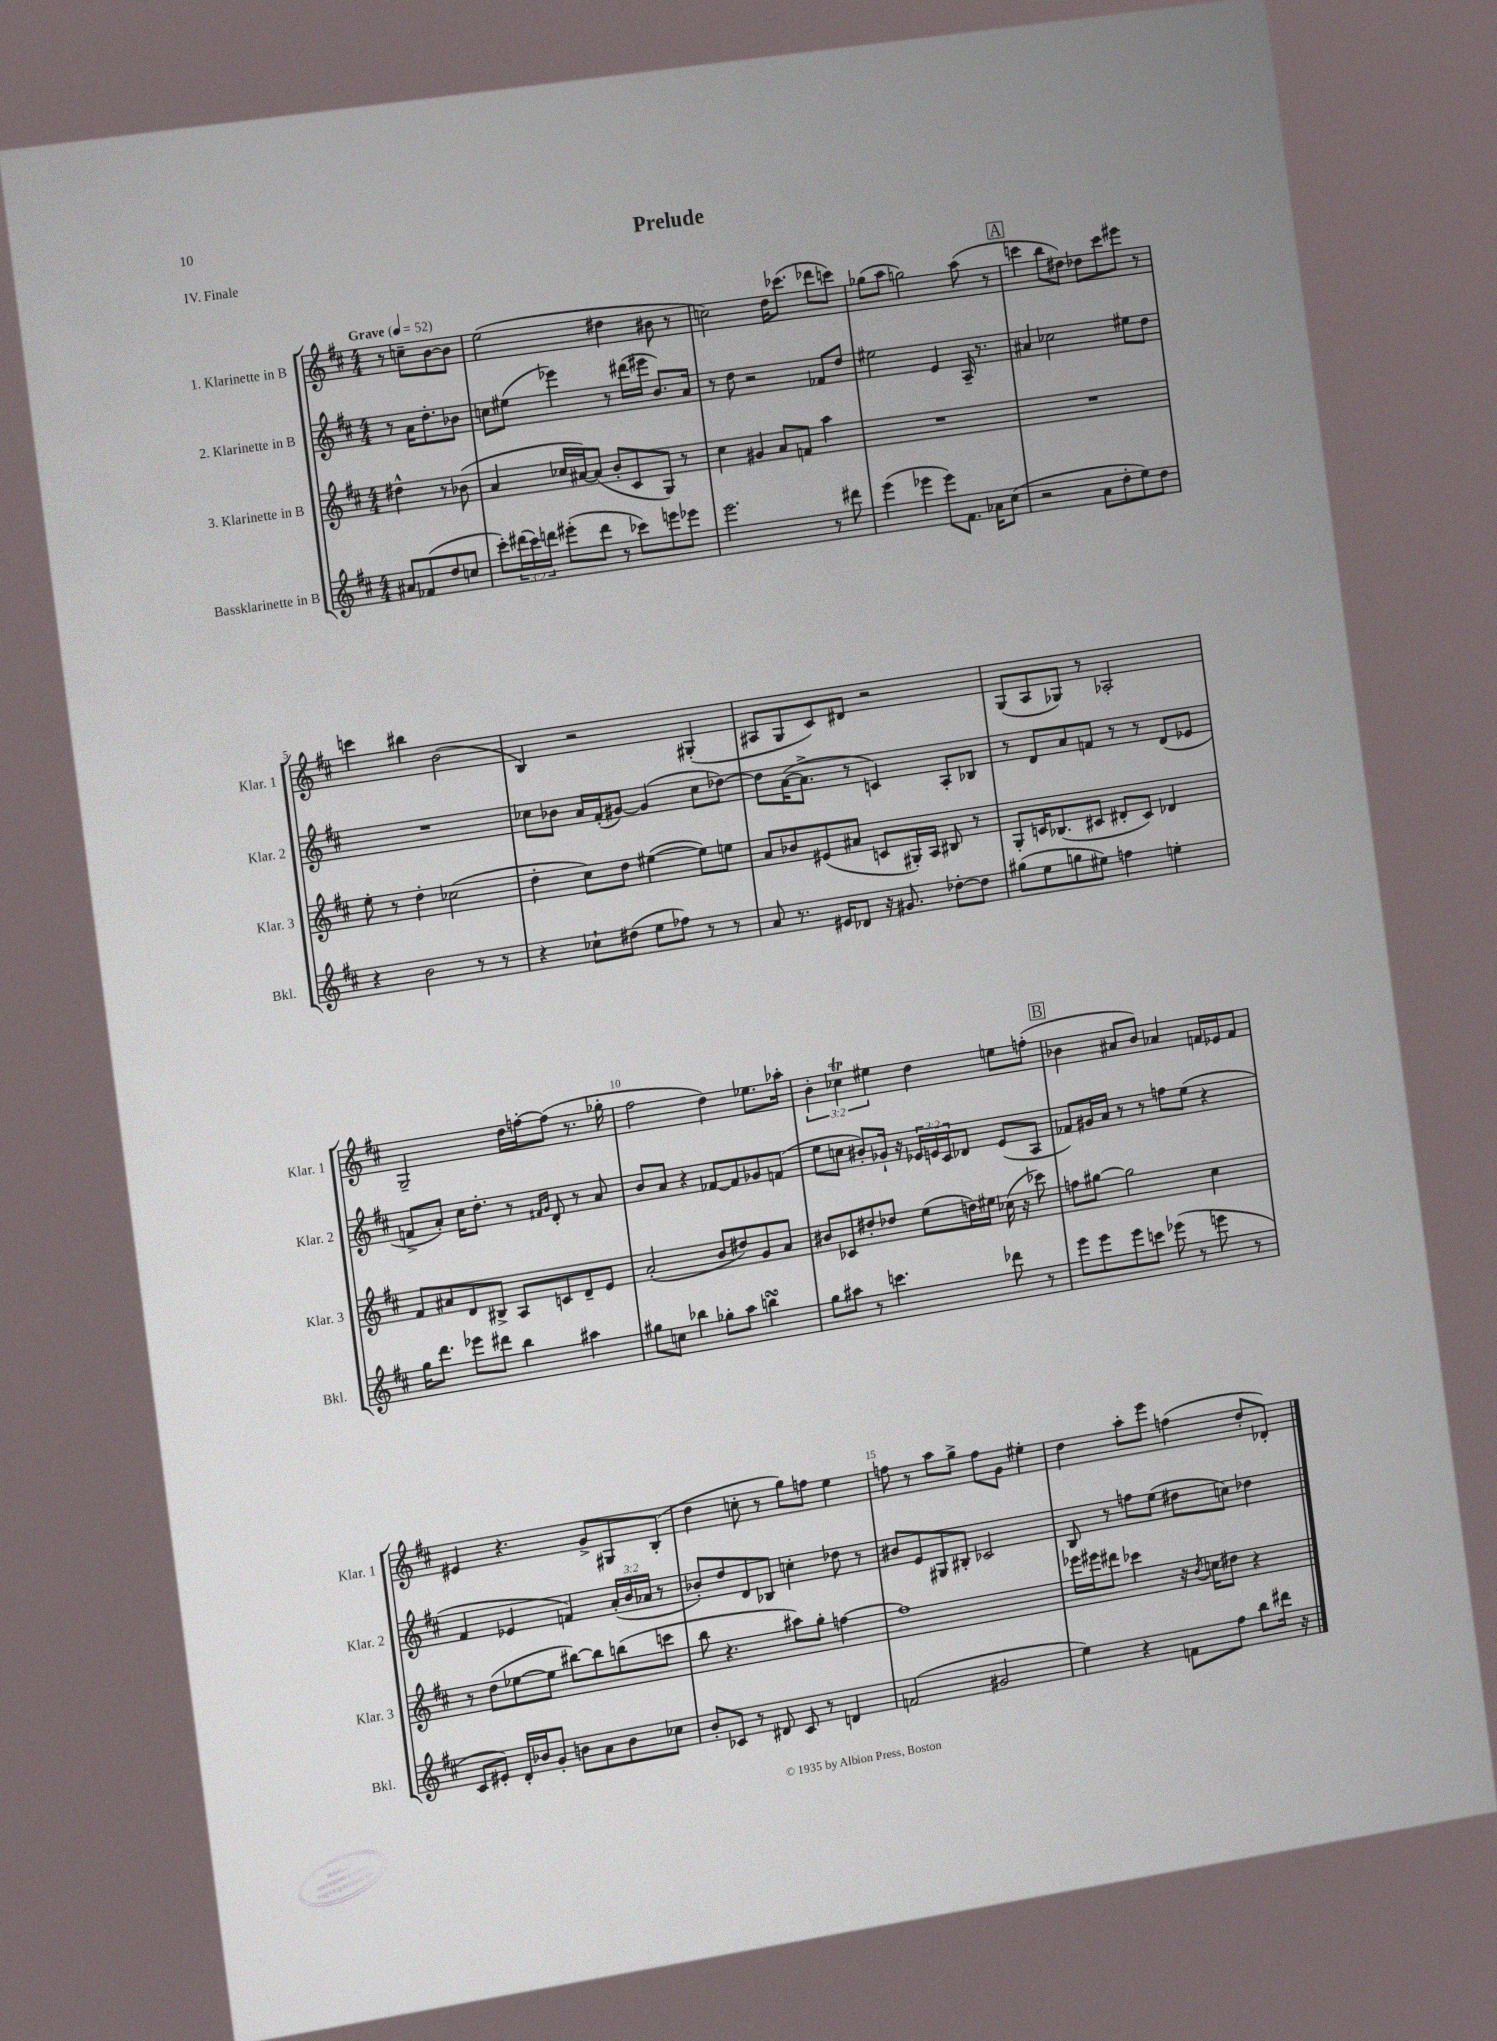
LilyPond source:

\header { title = "Prelude" piece = "IV. Finale" }
<<
\new StaffGroup <<
\new Staff = "s0" \with { instrumentName = "1. Klarinette in B" shortInstrumentName = "Klar. 1" } {
    \clef treble \key d \major \numericTimeSignature \time 4/4 \override Staff.TupletNumber.text = #tuplet-number::calc-fraction-text \partial 2 \tempo "Grave" 4 = 52
    r8 c''8-- b'8~ b'8 |
    e''2( dis''4 bis'8 r8 |
    c''2) d''16 ces'''8.( des'''8 c'''8) |
    ges''8( a''8 g''2) a''8( r8 |
    \mark \markup { \box "A" } c'''4 b''8 dis''8) des''8 c'''8 eis'''8 r8 |
    c'''4 bis''4 b'2( |
    b4) r2 gis4-.( |
    ais8 g8 cis'8) dis'8 r2 |
    g8( a8 ges8) r8 aes2-. |
    g2-- d''16 f''16~-. f''8( r8. ges''16-. |
    fis''2 d''4) ees''8. aes''16-. |
    \tuplet 3/2 { b'4-. ces''4\trill eis''4 } d''4 e''8 f''8-.( |
    \mark \markup { \box "B" } bes'4 ais'8 bes'8) aes'4 f'16 ees'16 f'8 |
    eis'4 r4. g'8-> gis8 b8-.( |
    d''4 c''8-. r8 g''8) f''8 e''4 |
    f''8 r8 a''8 g''8-> f''8 g'8 eis''4-. |
    d''4 a''8-. e'''8 f''4( d''8-. des'8-.) \bar "|." |
}
\new Staff = "s1" \with { instrumentName = "2. Klarinette in B" shortInstrumentName = "Klar. 2" } {
    \clef treble \key d \major \numericTimeSignature \time 4/4 \override Staff.TupletNumber.text = #tuplet-number::calc-fraction-text \partial 2
    r8 a'16 d''8.-. bes'8 |
    c''8 eis''8( ees'''4) r8 dis'''16( eis'''16 b'8.) a'16 |
    r8 d''8 r2 fes'8 d''8 |
    eis''2 e'4 a16-- r8. |
    \mark \markup { \box "A" } ais'4 ces''2 eis''8 d''8 |
    R1 |
    ces''8 bes'8 a'16 fis'16-.( gis'8~) gis'4( ces''8 des''8~) |
    des''8 a'16~( a'8.-> r8 c'4) a8-. bes8 |
    r8 d'8 a'8 f'8 r8 r8 d'8( ees'8 |
    f'8-> a'8-.) cis''16 d''8.-. r8 \grace { fis'16 g'16 } d'8-. r8 a'8 |
    b'8 a'8 r4 fes'8~ fes'8 ges'8 f'8( |
    e''8 c''8 bis'8-.) ges'16-! r16 \tuplet 3/2 { ees'16 e'16 cis'16 } des'8 e'8( a8 |
    \mark \markup { \box "B" } fes'8) gis'16 a'16 r8 r8 f''8 e''8( r4 |
    fis'4 ees'4 f'4) \tuplet 3/2 { a'16-.( b'16 aes'16 } r8 |
    bes'8-.) d''8 d'8 bes8 c''4-. des''8 r8 |
    bis'8 e'8 gis8 bis8-. ces'2 |
    b8 r8 f''8 e''8( dis''8 c''8) des''4 \bar "|." |
}
\new Staff = "s2" \with { instrumentName = "3. Klarinette in B" shortInstrumentName = "Klar. 3" } {
    \clef treble \key d \major \numericTimeSignature \time 4/4 \partial 2
    dis''4-^ r8 bes'8( |
    a'4 ces''16 ais'16~) ais'8( b'8-. cis'8 g8) r8 |
    cis''4 gis'4 a'8 f'8 a''4 |
    R1 |
    \mark \markup { \box "A" } R1 |
    e''8-. r8 d''4-. ces''2( |
    d''4-. cis''8) d''8 eis''4~( eis''8) e''8 |
    a'8 bes'8 eis'8( ais'8 c'8 gis16-.) a16 bis8 r8 |
    g8-. c'16 bes8.( cis'8 dis'8-. cis'8) des'4 |
    fis'8 ais'8 d'8 bis8-> a8 c'8 d'8-- e'8 |
    a'2-.( b'8 dis''8) g'8 a'8 |
    bis'8 ces'8 dis''8-. des''8 e''8( d''16) eis''16 ces''16( r16 ces'''8) |
    \mark \markup { \box "B" } f''8 gis''8~ gis''2 cis''4 |
    r8 d''8( ees''8~ ees''8 bis''8~) bis''8 b''8( c'''8 |
    b''8 r4. ais''8) g''8-. f''4~ |
    f''1 |
    ees'''16 eis'''16 dis'''8 ces'''4 r16 \acciaccatura { b'8 } c''16 dis''8 r4 \bar "|." |
}
\new Staff = "s3" \with { instrumentName = "Bassklarinette in B" shortInstrumentName = "Bkl." } {
    \clef treble \key d \major \numericTimeSignature \time 4/4 \override Staff.TupletNumber.text = #tuplet-number::calc-fraction-text \partial 2
    ais'8 fes'8( d''8 c''8 |
    cis'''8-.) \tuplet 3/2 { dis'''16( cis'''16) d'''16 } eis'''8-.( d'''8 r8 ces'''8) e'''8 ees'''8 |
    e'''2. r8 dis'''8 |
    e'''4( ees'''4 ees'''8) fis'8. aes'16 cis''8( |
    \mark \markup { \box "A" } r2 a'8 d''8-. e''8) d''8 |
    r4 b'2 r8 r8 |
    r4 ces''8-! dis''8( e''8 fes''8) r8 r8 |
    a'8 r8. eis'16 des'8 r16 gis'8. des''8~-. des''8 |
    gis''8( e''8 g''8 eis''8) f''4 e''4-. |
    g''16 d'''8. ees'''8 dis'''8 b''4 ais''4 |
    gis''8 c''8 bes''4 ges''8-. a''8 b''4\turn |
    g''8 ais''8 r8 c'''4. des'''8 r8 |
    \mark \markup { \box "B" } e'''8 e'''8 e'''8 c'''8 ees'''8( r8 e'''8 r8 |
    cis'8 eis'8-.) d'16-. bes'16 g'8-. b'8 a'8 b'8 ces''8 |
    b'8-. ces'8 r8 dis'8 ces'8 r8 d'4 |
    f'2( gis'2 |
    e''4) r4 f'8 fis''8 b''8 dis'''16 r16 \bar "|." |
}
>>
>>
\layout { \context { \Score \override BarNumber.break-visibility = ##(#f #t #t) barNumberVisibility = #(every-nth-bar-number-visible 5) } }
